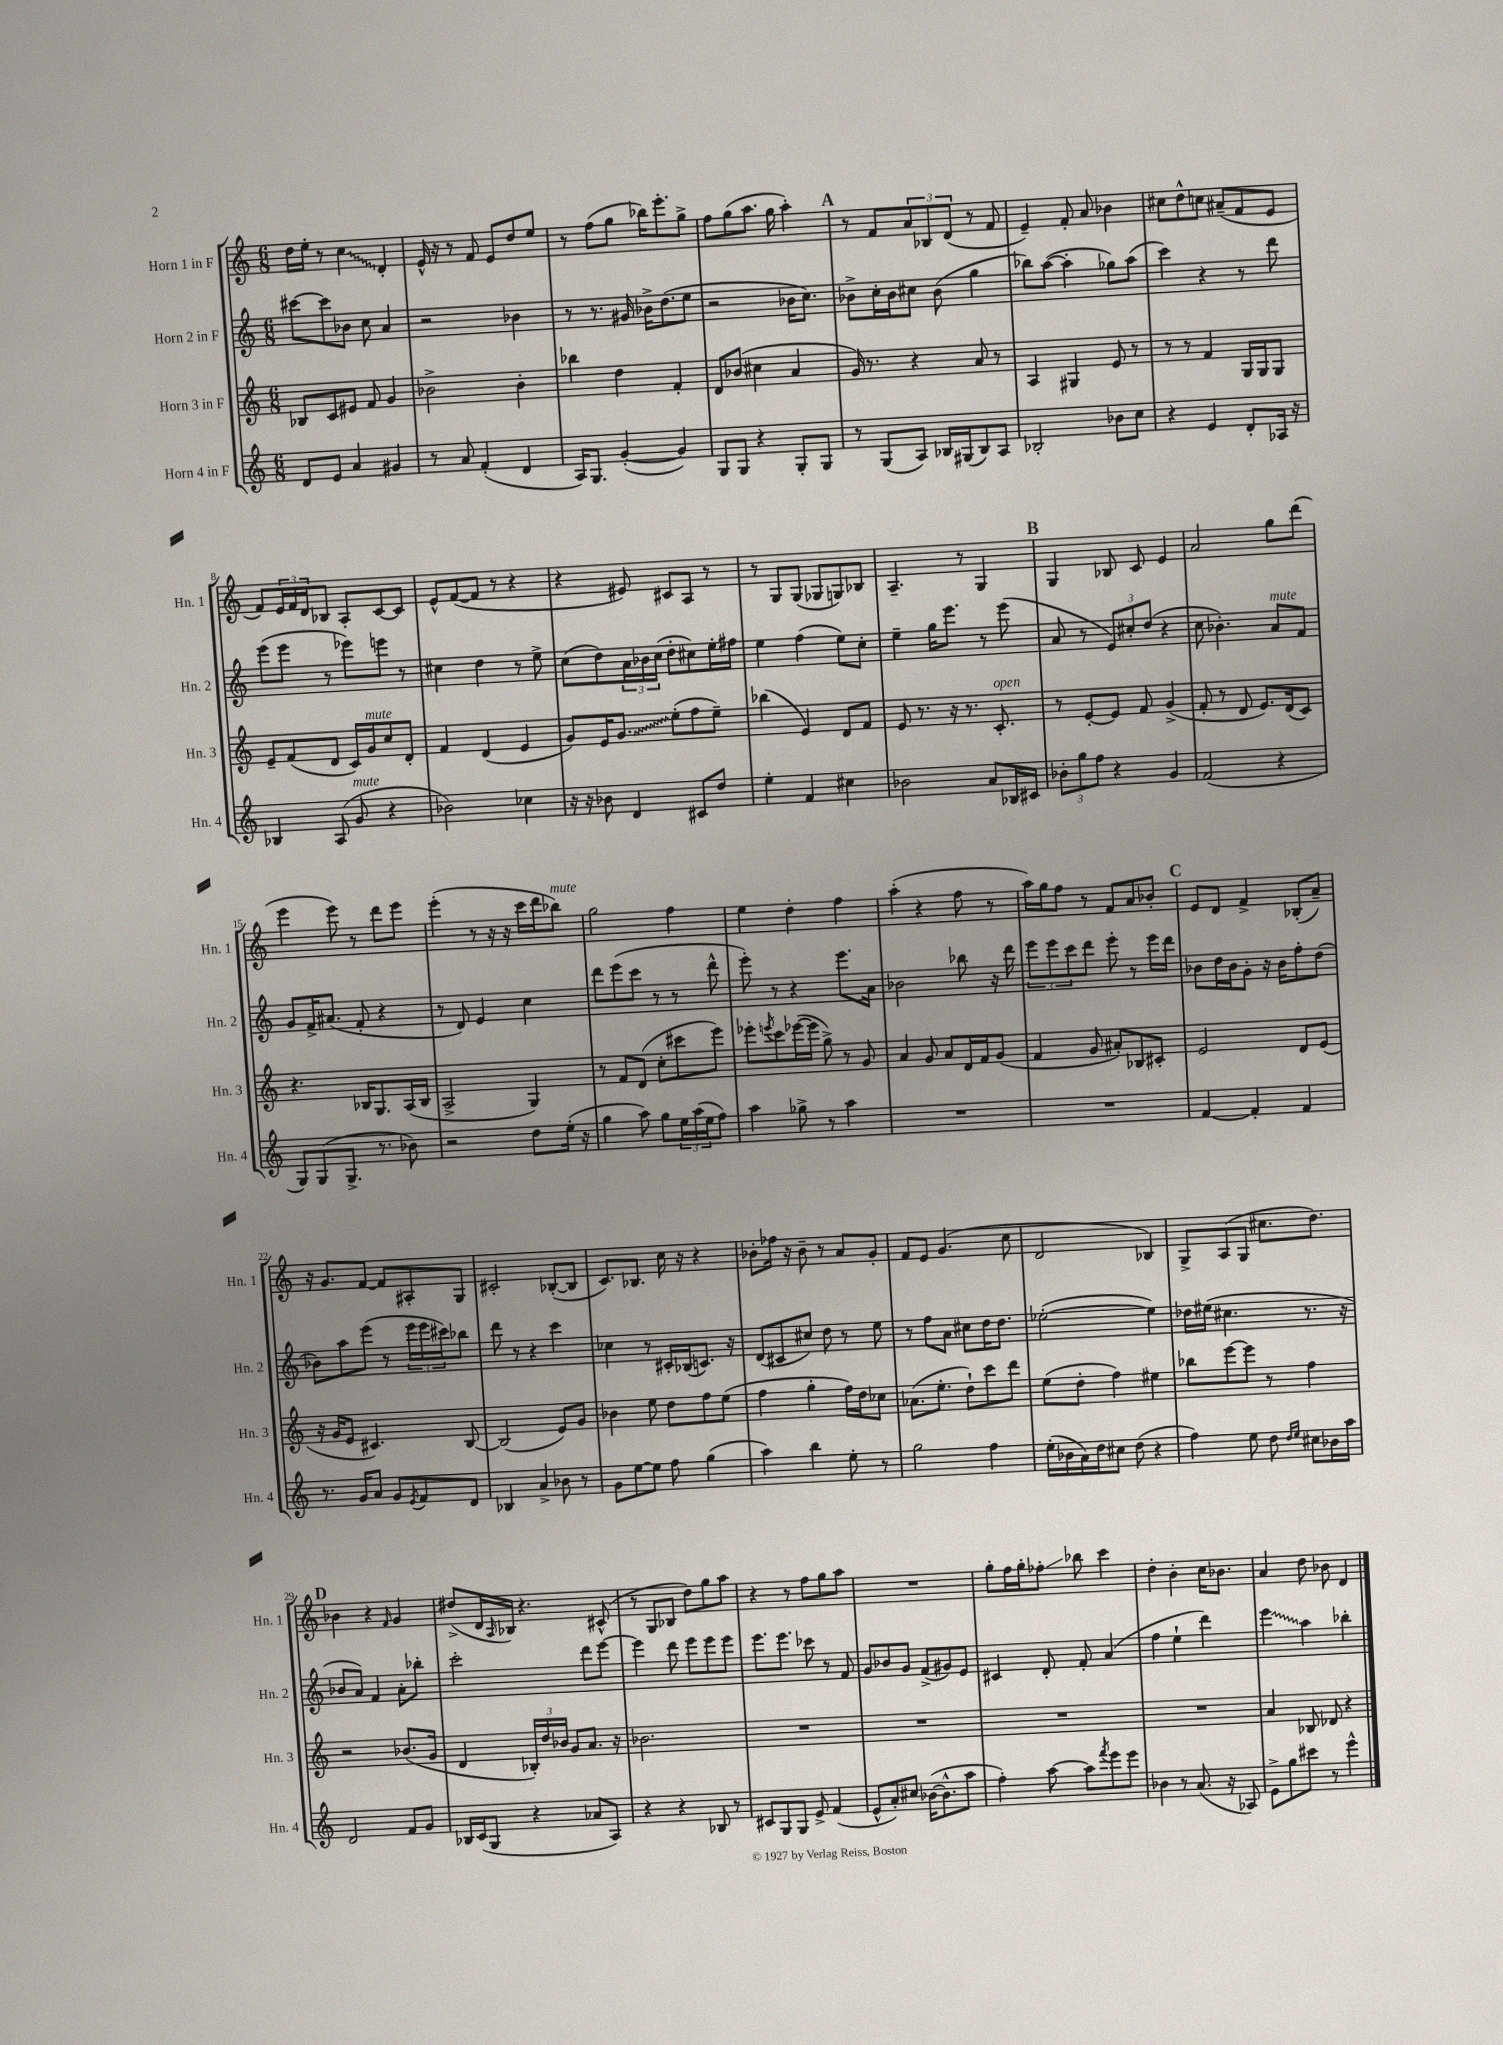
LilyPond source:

<<
\new StaffGroup <<
\new Staff = "s0" \with { instrumentName = "Horn 1 in F" shortInstrumentName = "Hn. 1" } {
    \clef treble \key c \major \numericTimeSignature \time 6/8
    d''16 e''16-. r8 \once \override Glissando.style = #'zigzag c''4\glissando d'4-. |
    e'16-^ r16 r8 f'8 e'8 d''8 e''8 |
    r8 f''8( g''8 bes''16) e'''8.-. g''8-> |
    f''8 g''8( a''8. g''16 a''4-.) |
    \mark \markup { \bold "A" } r8 f'8 \tuplet 3/2 { a'8 bes8 d'8( } r8 f'8 |
    e'4--) f'8-. a'8 bes'4 |
    cis''8 d''8-^ c''8 ais'8--( f'8 e'8 |
    f'8) \tuplet 3/2 { e'16 f'16 d'16 } bes8 a8-. c'8~ c'8 |
    e'8-^ f'8~( f'8 r8 r4 |
    r4 eis'8) cis'8 a8 r8 |
    r8 g8 g8( ges8 g8) bes8 |
    a4.-- r8 g4 |
    \mark \markup { \bold "B" } g4 bes8 c'8 e'4 |
    a'2 g''8 d'''8( |
    e'''4 e'''8) r8 d'''8 e'''8 |
    e'''4-.( r8 r16 r16 c'''16 d'''16 bes''8^\markup { \italic "mute" }) |
    g''2 f''4 |
    e''4 d''4-. f''4 |
    a''4-.( r4 f''8 r8 |
    a''16) g''16 f''8 r8 f'8 a'8 bes'8-. |
    \mark \markup { \bold "C" } e'8 d'8 f'4-> bes8-.( a'8--) |
    r16 g'8. f'8~ f'8 ais8-. g8 |
    cis'2-. bes8~-.( bes8 |
    c'8.) bes8. c''16 r16 r4 |
    bes'8-. fes''16 r16 bes'8-- r8 a'8 g'8-. |
    f'8 e'8 g'4.( c''8 |
    d'2 bes4) |
    g8-> a8( g8 cis''8. d''8.) |
    \mark \markup { \bold "D" } bes'4 r4 \grace { f'16 } g'4 |
    dis''8->( d'16 \grace { a16 } bes16) r4. cis'8-^( |
    r8 g8 bes8 d''8) g''8 a''8 |
    r4 r8 f''8 g''8 a''8 |
    R2. |
    g''8-. f''16 g''16-. fes''8-.\glissando bes''8 c'''4 |
    d''4-. b'4-. c''16 bes'8. |
    a'4 d''8 bes'8 d'4 \bar "|." |
}
\new Staff = "s1" \with { instrumentName = "Horn 2 in F" shortInstrumentName = "Hn. 2" } {
    \clef treble \key c \major \numericTimeSignature \time 6/8
    cis'''8~ cis'''8 bes'8 c''8 a'4 |
    r2 bes'4 |
    r8 r8. gis'16 bes'16-> d''8.( e''8 |
    r2 bes'16 c''8.) |
    \mark \markup { \bold "A" } bes'8-> c''16-. bes'16 cis''8 bes'8( g''4 |
    bes''8) a''8~( a''4-. ges''8) a''8( |
    c'''4) r4 r8 d'''8 |
    e'''8( e'''8 r8 ees'''8) e'''8 r8 |
    cis''4 d''4 r8 e''8-> |
    c''8( d''8) \tuplet 3/2 { a'16 bes'16 c''16( } d''8-. cis''8) e''16-. fis''16 |
    e''4 f''4( e''8) c''8-. |
    e''4-- g''16 e'''8. r8 e'''8( |
    \mark \markup { \bold "B" } a'8 r8 \tuplet 3/2 { e'8) cis''8-. d''8( } r4 |
    c''8 bes'4.-.) a'8^\markup { \italic "mute" } f'8 |
    g'8 f'16-> ais'8.( f'8-. r4 |
    r8 d'8) e'4 c''4 |
    d'''8 e'''8( c'''8 r8 r8 d'''8-^ |
    e'''8-.) r8 r4 e'''8. a'16 |
    bes'2 bes''8 r16 d'''16 |
    \tuplet 3/2 { e'''8 e'''8 c'''8 } d'''8 e'''8-. r8 e'''16 d'''16 |
    \mark \markup { \bold "C" } bes'8 d''16 bes'16 g'8-. r16 bes'16 f''8-. d''8( |
    bes'8) a''8 e'''8( r8 \tuplet 3/2 { e'''16 e'''16 cis'''16) } bes''8 |
    d'''8 r8 r4 c'''4 |
    ces''4 r8 cis'16-. bes16( c'8.) r16 |
    d'8( cis'8 cis''8) d''8 r8 e''8 |
    r8 f''8 a'8 cis''8 d''16 d''8. |
    ees''2~-.( ees''4) |
    des''16 eis''16( cis''4. r8. r16 |
    \mark \markup { \bold "D" } bes'8 a'8) f'4 a'8-. bes''8-. |
    c'''2-. d'''8 e'''8~ |
    e'''4 d'''8 e'''8 e'''8 e'''8 |
    e'''8. e'''8. ces'''8 r8 f'8 |
    g'8 bes'8 g'8 f'8->( gis'8) e'8 |
    cis'4 d'8-. f'8-. a'4( |
    f''4 e''4-! d'''4) |
    \once \override Glissando.style = #'zigzag e'''4\glissando a''4 bes''4-. \bar "|." |
}
\new Staff = "s2" \with { instrumentName = "Horn 3 in F" shortInstrumentName = "Hn. 3" } {
    \clef treble \key c \major \numericTimeSignature \time 6/8
    bes8 c'8 eis'8 f'8 g'4 |
    bes'2-> bes'4-. |
    bes''4 d''4 f'4-. |
    d'8 bes'8( cis''4 a'4 |
    \mark \markup { \bold "A" } g'16) r8. r4 a'8 r8 |
    a4 gis4 e'8 r8 |
    r8 r8 f'4 g16 g16 g8 |
    e'8-- f'8( d'8 c'16) g'16^\markup { \italic "mute" } c''8 d'8-. |
    f'4 d'4( e'4 |
    g'8) e'16 \once \override Glissando.style = #'zigzag g'8.\glissando e''8-.( f''8 e''8--) |
    bes''4( e'4) d'8 f'8 |
    e'8 r8. r16 r8. c'8.-.^\markup { \italic "open" } |
    \mark \markup { \bold "B" } r8 e'8~-. e'8 f'8 g'4->( |
    f'8-. r8 d'8 e'8.) d'16( c'8) |
    r4. bes16 g8. a16( bes16 |
    a2-> g4) |
    r8 f'8 d'8( c''8-. cis'''8 e'''8) |
    ees'''8-. \acciaccatura { e'''8 } c'''8 ees'''16~( ees'''16 g''8->) r8 g'8 |
    a'4 g'8 a'8 d'16 f'16 g'8( |
    f'4 g'8 ais'8-.) bes8 cis'8-. |
    \mark \markup { \bold "C" } e'2 d'8 e'8( |
    r16 g'16 e'8 cis'4.) b8~ |
    b2( e'8) g'8 |
    bes'4 e''8 d''8 f''8 e''8( |
    f''4 g''4-. f''16) d''16 ces''8 |
    aes'8.( e''8.-. d''8-!) c'''8 d'''8 |
    e''8( d''8-. f''4) eis''4 |
    bes''8 e'''8~ e'''8 r8 f''4 |
    \mark \markup { \bold "D" } r2 bes'8.( g'16 |
    d'4 \tuplet 3/2 { bes16-.) d''16 bes'16 } g'8 a'8. r16 |
    bes'2. |
    R2. |
    R2. |
    R2. |
    R2. |
    a'4 bes8 des'8 r4 \bar "|." |
}
\new Staff = "s3" \with { instrumentName = "Horn 4 in F" shortInstrumentName = "Hn. 4" } {
    \clef treble \key c \major \numericTimeSignature \time 6/8
    d'8 e'8 a'4 gis'4 |
    r8 a'8 f'4-.( d'4 |
    a16) g8. g'4~-.( g'4) |
    g8 g8 r4 g8-. g8 |
    \mark \markup { \bold "A" } r8 g8( a8) bes16 gis16( bes8) a8 |
    bes2-. bes'8 c''8 |
    r4 e'4 d'8-. aes16 r16 |
    bes4 a8( g'8^\markup { \italic "mute" } r4 |
    bes'2) ces''4 |
    r16 r16 bes'8 d'4 cis'8 d''8 |
    e''4-. f'4 cis''4 |
    bes'2 a'8 bes16 cis'16 |
    \mark \markup { \bold "B" } \tuplet 3/2 { bes'8-. g''8 f''8 } r4 g'4 |
    f'2( r4 |
    g8) g8( g8.-> r8. bes'8) |
    r2 d''8 e''16-.( r16 |
    g''4 a''8) g''8 \tuplet 3/2 { e''16 a''16( e''16 } f''8) |
    a''4 ges''8-> r8 a''4 |
    R2. |
    R2. |
    \mark \markup { \bold "C" } f'4~ f'4-. f'4 |
    r8. g'16 a'8 g'8 \acciaccatura { e'8 } f'8 d'8 |
    bes4 a'4-> bes'8 r8 |
    g'8 e''8~ e''8 f''8 g''4( |
    a''4) b''4 e''8-. r8 |
    g''2 f''4 |
    e''16-.( bes'16 a'16) d''16 cis''8 d''8( r4 |
    f''4) e''8 d''8 \grace { d''16 e''16 } cis''8 bes'16 a''16 |
    \mark \markup { \bold "D" } d'2 f'8 g'8 |
    bes16 c'16( g8 r4 aes'8 a8) |
    r4 r4 bes8 r8 |
    cis'8 g8 g8 e'8-> f'4( |
    e'8-^ a'8-.) cis''8 bes'16~( bes'8.-^ a''8 |
    f''4-.) a''8~ a''8 \acciaccatura { f'''8 } e'''8 e'''8 |
    bes'4 r8 a'8.( r16 aes8) |
    e'8-> g''8 cis'''8 r8 e'''4-^ \bar "|." |
}
>>
>>
